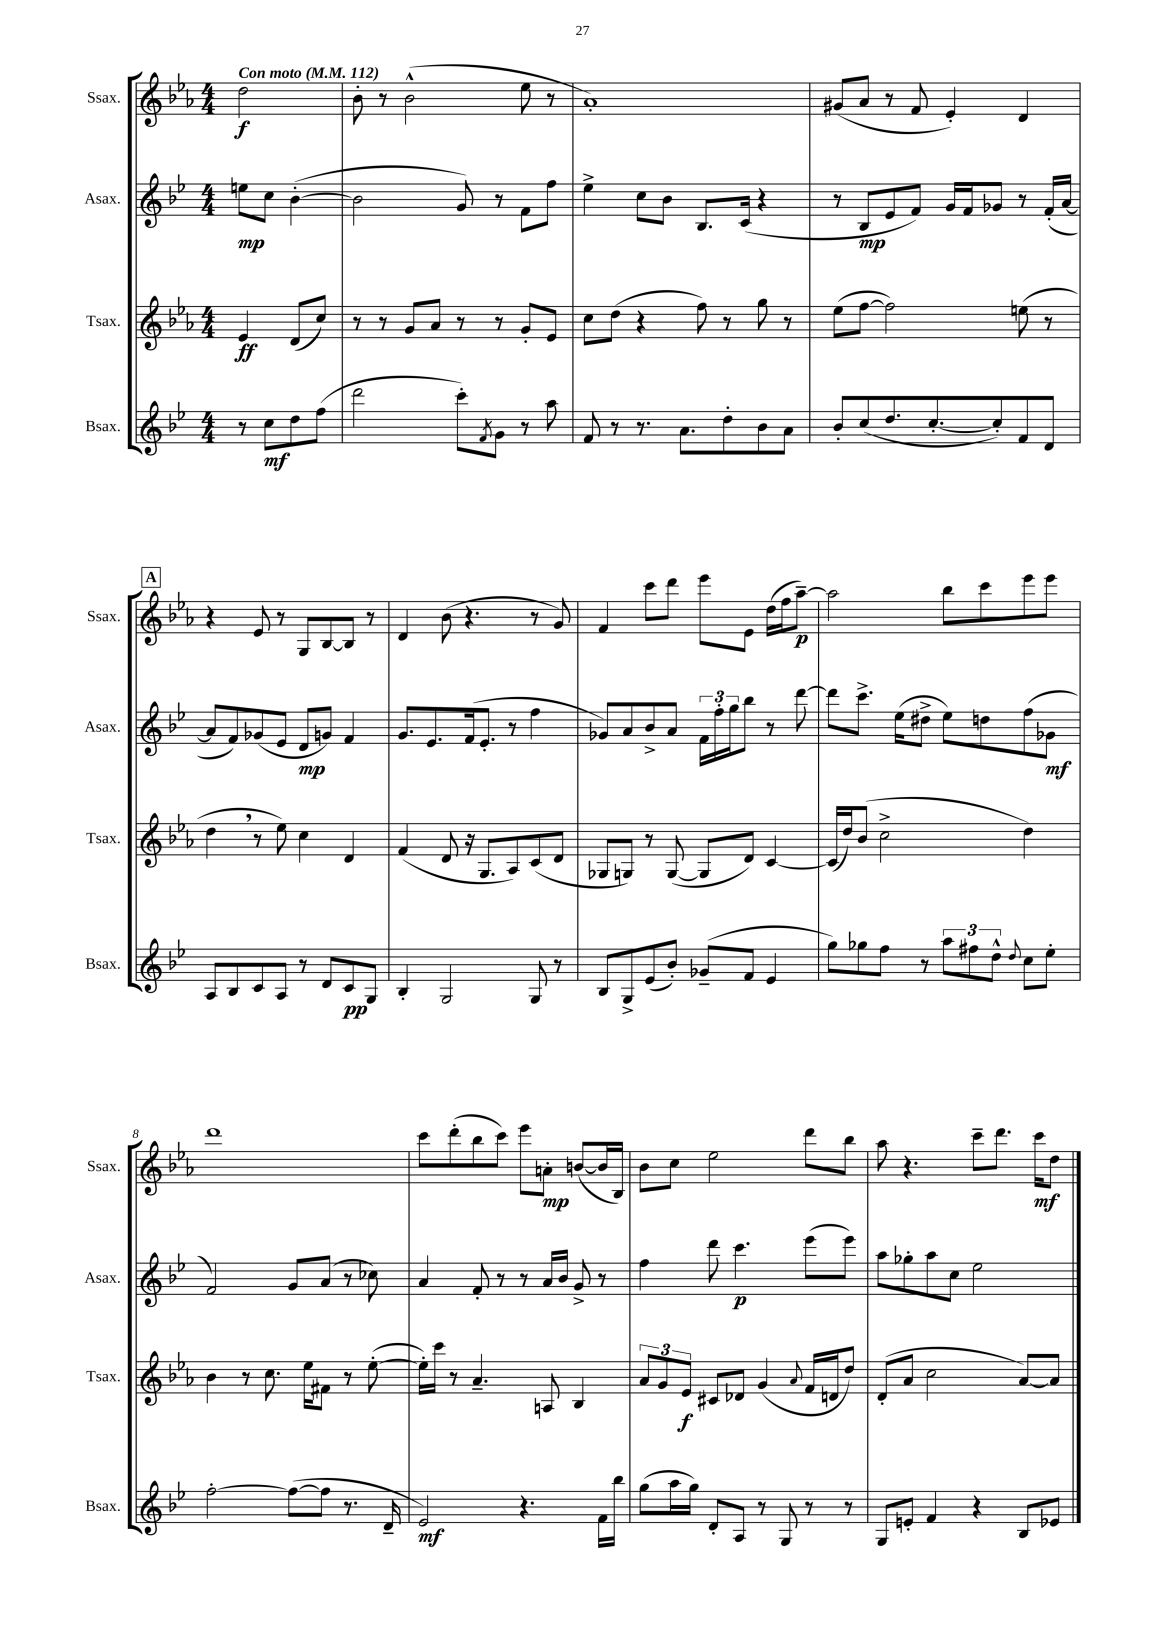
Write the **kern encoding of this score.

**kern	**kern	**kern	**kern
*staff4	*staff3	*staff2	*staff1
*clefG2	*clefG2	*clefG2	*clefG2
*k[b-e-]	*k[b-e-a-]	*k[b-e-]	*k[b-e-a-]
*M4/4	*M4/4	*M4/4	*M4/4
*MM112	*MM112	*MM112	*MM112
8r	4e-	8ee	2dd
8cc	.	8cc	.
8dd	(8d	([4b-'	.
(8ff	8cc)	.	.
=	=	=	=
2ddd	8r	2b-]	8b-'
.	8r	.	8r
.	8g	.	(2b-^^
.	8a-	.	.
8ccc')	8r	8g)	.
8qf	.	.	.
8g	8r	8r	.
8r	8g'	8f	8ee-
8aa	8e-	8ff	8r
=	=	=	=
8f	8cc	4ee-^	1a-')
8r	(8dd	.	.
8.r	4r	8cc	.
.	.	8b-	.
8.a	.	.	.
.	8ff)	8.B-	.
8dd'	8r	.	.
.	.	(16c	.
8b-	8gg	4r	.
8a	8r	.	.
=	=	=	=
8b-'	(8ee-	8r	(8g#
(8cc	[8ff	8B-	8a-
8.dd	2ff])	8e-	8r
.	.	8f)	8f
[8.cc'	.	.	.
.	.	16g	4e-')
.	.	16f	.
8cc'])	.	8g-	.
8f	(8ee	8r	4d
8d	8r	(16f'	.
.	.	[16a	.
=	=	=	=
8A	4dd	8a]	4r
8B-	.	8f)	.
8c	8r	(8g-	8e-
8A	8ee-)	8e-	8r
8r	4cc	8d	8G
8d	.	8g)	[8B-
8c	4d	4f	8B-]
8G	.	.	8r
=	=	=	=
4B-'	(4f	8.g	4d
.	.	8.e-	.
2G	8d	.	(8b-
.	16r	(16f	4.r
.	8.G	8.e-'	.
.	8A-)	8r	.
8G	(8c	4ff	8r
8r	8d	.	8g)
=	=	=	=
8B-	8G-	8g-)	4f
8G^	8G)	8a	.
(8e-	8r	8b-^	8ccc
8b-')	([8G	8a	8ddd
(8g-~	8G]	24f	8eee-
.	.	24ff'	.
.	.	24gg	.
8f	8d)	8bb-	8e-
4e-	[4c	8r	(16dd
.	.	.	16ff
.	.	[8ddd	[8aa-~)
=	=	=	=
8gg)	(16c]	8ddd]	2aa-]
.	16dd)	.	.
8gg-	(8b-	8.ccc^	.
8ff	2cc^	.	.
.	.	(16ee-	.
8r	.	8dd#^	.
12aa	.	8ee-)	8bb-
12ff#	.	.	.
.	.	8dd	8ccc
12dd^^	.	.	.
8qqdd	.	.	.
8cc	4dd)	(8ff	8eee-
8ee-'	.	8g-	8eee-
=	=	=	=
[2ff'	4b-	2f)	1ddd
.	8r	.	.
.	8.cc	.	.
(8ff_	.	8g	.
.	16ee-	.	.
8ff]	8f#	(8a	.
8.r	8r	8r	.
.	([8ee-'	8cc-)	.
16d~	.	.	.
=	=	=	=
2e-)	16ee-'])	4a	8ccc
.	16ccc	.	.
.	8r	.	(8ddd'
.	4.a-~	8f'	8bb-
.	.	8r	8ccc)
4.r	.	8r	8eee-
.	8A	16a	8a'
.	.	16b-	.
.	4B-	8g^	([8b
16f	.	8r	16b]
16bb-	.	.	16B-)
=	=	=	=
(8gg	12a-	4ff	8b-
.	12g	.	.
16aa	.	.	8cc
.	12e-	.	.
16gg)	.	.	.
8d'	8c#	8ddd	2ee-
8A	8d-	4.ccc	.
8r	(4g	.	.
8G	.	.	.
.	8qqa-	.	.
8r	16f	(8eee-	8ddd
.	16d	.	.
8r	8dd)	8eee-)	8bb-
=	=	=	=
8G	(8d'	8aa	8aa-
8e'	8a-	8gg-'	4.r
4f	2cc	8aa	.
.	.	8cc	.
4r	.	2ee-	8ccc~
.	.	.	8.ddd
8B-	[8a-)	.	.
.	.	.	16ccc
8e-	8a-]	.	8dd
==	==	==	==
*-	*-	*-	*-
